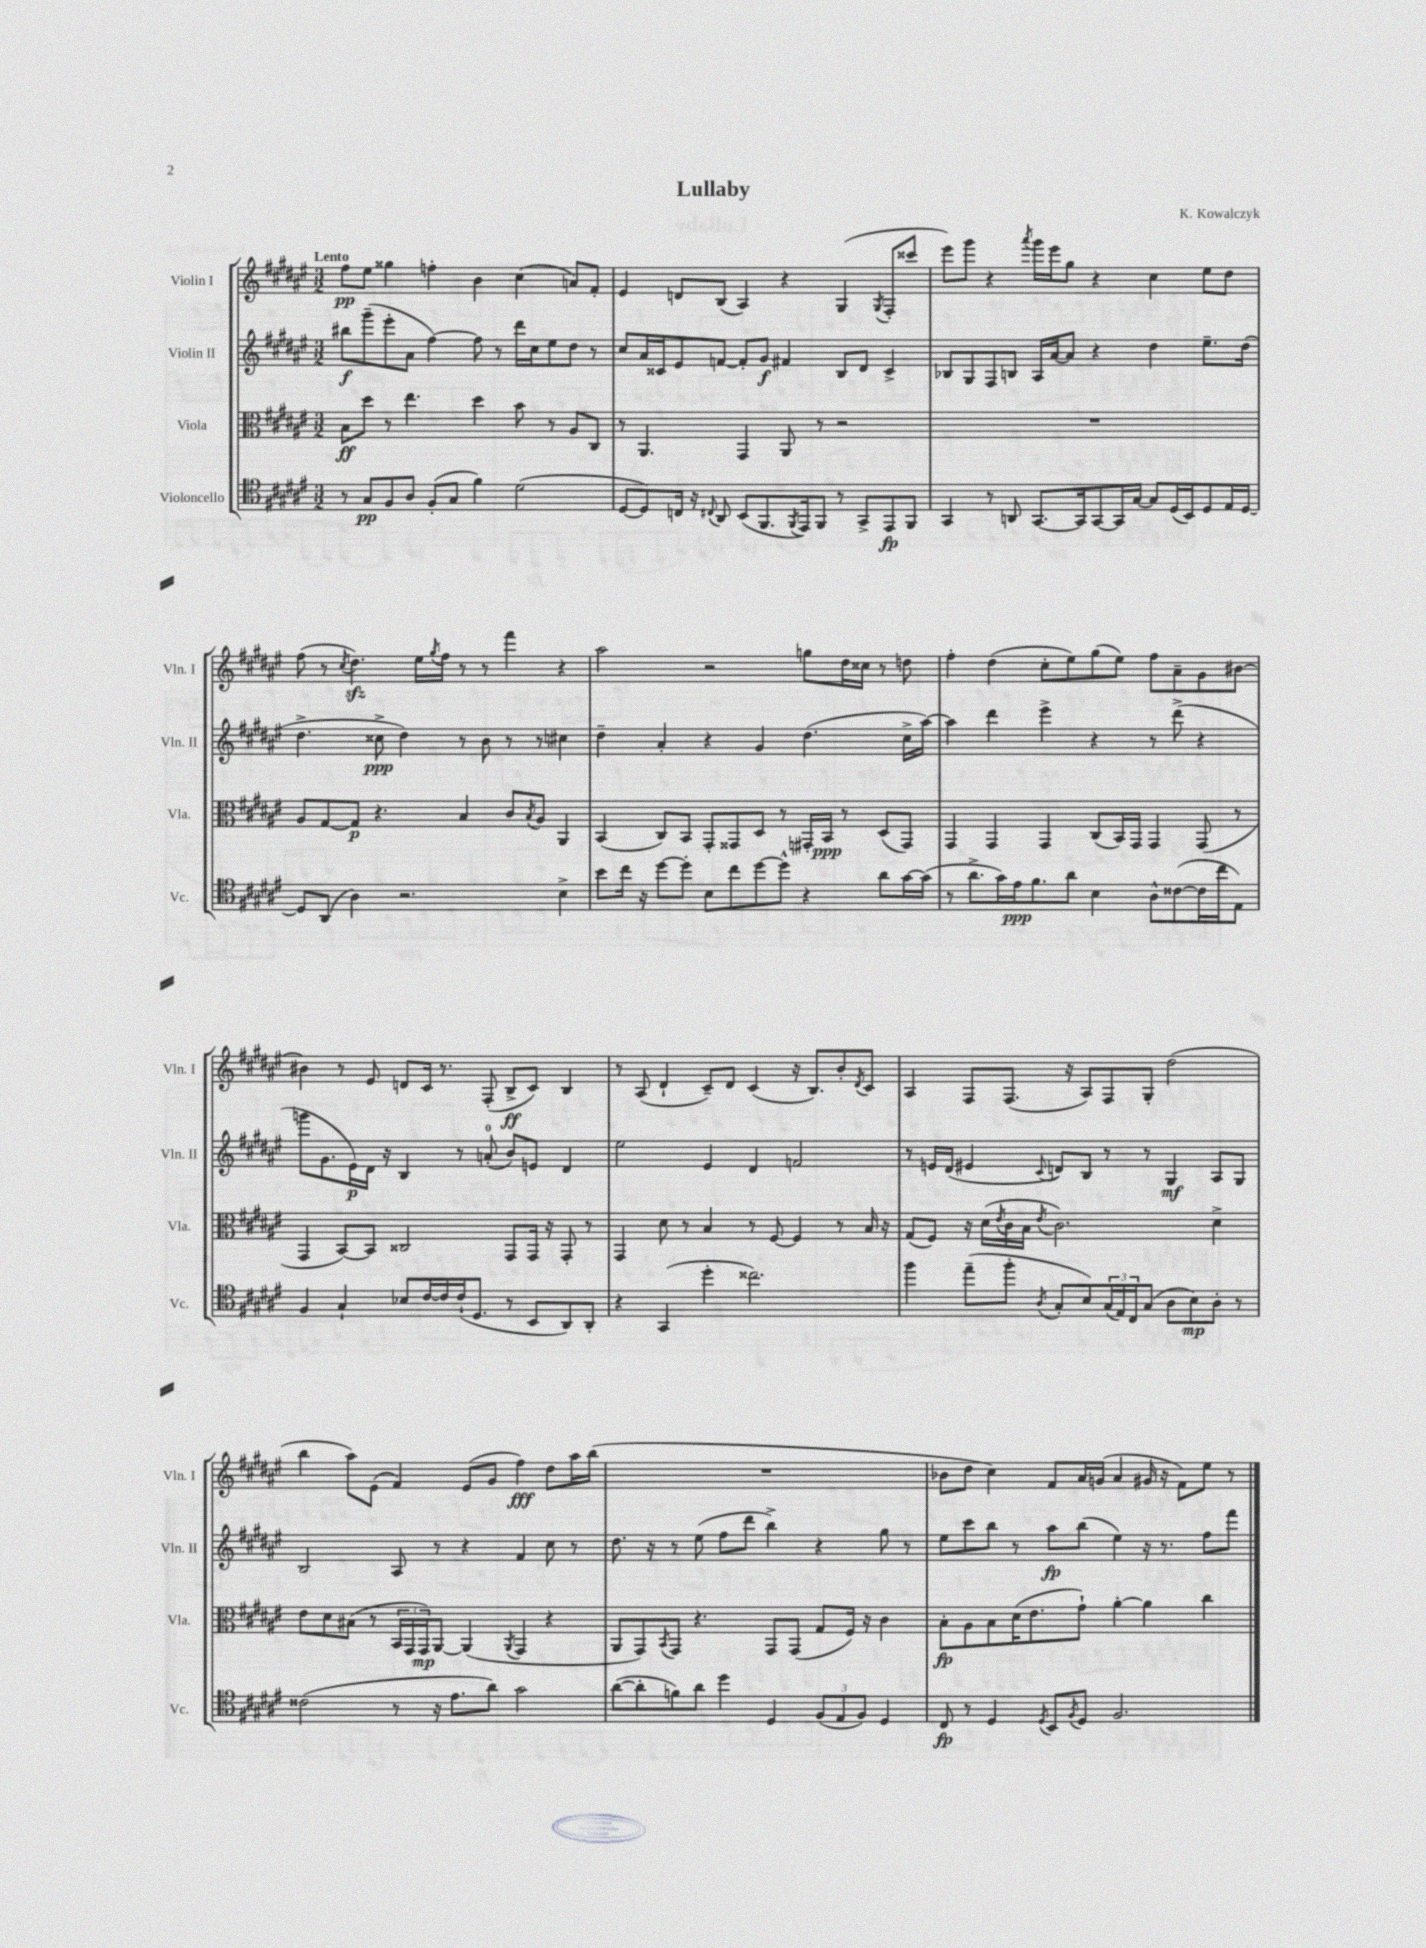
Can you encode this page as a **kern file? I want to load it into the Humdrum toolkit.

**kern	**kern	**kern	**kern
*staff4	*staff3	*staff2	*staff1
*clefC4	*clefC3	*clefG2	*clefG2
*k[f#c#g#d#a#e#]	*k[f#c#g#d#a#e#]	*k[f#c#g#d#a#e#]	*k[f#c#g#d#a#e#]
*M3/2	*M3/2	*M3/2	*M3/2
8r	8B\L	8bb#\L	8ff#\L
8G#/L	8dd#\J	(8ggg#~\	8ee#\J
8F#/	8r	8eee#'\	4gg##\
8A#/J	4.ee#\	8a#\J	.
(8F#'/L	.	[4ff#\)	4ff'\
8G#/J	.	.	.
4f#\)	4dd#\	8ff#\]	4b\
.	.	8r	.
(2d#\	8b\	16ddd#\LL	(4cc#\
.	.	16cc#\J	.
.	8r	8ee#\	.
.	8A#/L	8dd#\J	8a/L)
.	8C#/J	8r	8f#'/J
=	=	=	=
[8D#/L	8r	8cc#/L	4e#/
8D#/])	4.AA#/	16a#/L	.
.	.	16c##/J	.
16C/Jk	.	8e#/	8d/L
16r	.	.	.
8qqC#/	.	.	.
8AA#/	.	[8f/J	(8B/J
(8BB/L	4GG#/	8f'/]L	4A#/)
8.FF#/	.	8g#/J	.
.	8AA#/	4f#/	4r
8qFF#/	.	.	.
16EE#/k)	.	.	.
8FF#/J	8r	.	.
8r	2r	8B/L	(4G#/
8GG#^/L	.	8d#/J	.
.	.	.	8qG#/
8EE#/	.	4c##^/	8F#'/L
8FF#/J	.	.	8ccc##/J
=	=	=	=
4GG#/	1.r	8B-/L	8eee#\L)
.	.	8G#/	8ggg#\J
8r	.	8F#/	4r
8AA/	.	8B/J	.
.	.	.	8qaaa#/
[8.GG#/L	.	16A#/LL	16ggg#\LL
.	.	[16a#/J	16eee#\J
.	.	8a#/]J	8gg#\J
16GG#/]k	.	.	.
[8GG#/	.	4r	4r
16GG#/]L	.	.	.
[16G#/JJ	.	.	.
8G#/]L	.	4dd#\	4cc#\
(16D#/L	.	.	.
16BB/J)	.	.	.
8D#/	.	8.ee#~\L	8ee#\L
16E#/L	.	.	8dd#\J
[16D#/JJ	.	(16dd#\Jk	.
=	=	=	=
8D#/]L	8A#/L	4.dd#^\	(8ff#\
(8AA#/J	[8G#/	.	8r
.	.	.	8qcc#/
4A#\)	8G#/]J	.	4.dd#\)
.	4.r	8cc##^\	.
2.r	.	4dd#\)	.
.	.	.	16ee#\LL
.	.	.	8qgg#/
.	.	.	16ff#\JJ
.	4B/	8r	8r
.	.	8b\	8r
.	8c#/L	8r	4fff#\
.	8qB/	.	.
.	8A#/J	8r	.
4B^\	4AA#/	4cc#\	4r
=	=	=	=
8b\L	(4BB/	4dd#~\	2aa#\
16cc#\Jk	.	.	.
16r	.	.	.
[8dd#\L	8C#/L)	4a#'/	.
8dd#'\]J	8BB/J	.	.
8B\L	8GG#'/L	4r	2r
8cc#\	8GG##/	.	.
[8dd#\	8D#/J	4g#/	.
8dd#^^\]J	8r	.	.
4r	16GG#'/LL	(4.dd#\	8gg\L
.	16BB/JJ	.	.
.	8r	.	16dd#\L
.	.	.	16cc##\JJ
8a#\L	(8D#/L	.	8r
[16g#\L	8GG#/J)	16cc#^\LL	8dd\
(16g#\]JJ	.	[16aa#\JJ)	.
=	=	=	=
8r	4GG#/	4aa#\]	4ff#'\
8.a#^\L	.	.	.
.	4GG#/	4ddd#\	(4dd#\
16g#\L)	.	.	.
16e#\J	.	.	.
8.f#\	.	.	.
.	4GG#/	4eee#^\	8cc#'\L
8a#\J	.	.	8ee#\)
4B\	(8C#/L	4r	(8gg#\
.	16BB/L)	.	8ee#\J)
.	16GG#/JJ	.	.
8A#^^\L	4GG#/	8r	8ff#\L
([8c##\	.	(8ddd#^\	8a#~\
16c##\]L	(8GG#/	4r	8g#\
16cc#\J	.	.	.
8E#\J)	8r	.	[8b#\J
=	=	=	=
4F#/	4GG#/	8ggg\L	4b#\]
.	.	8.g#\	.
4G#`/	[8BB/L)	.	8r
.	.	16e#\L)	.
.	8BB/]J	16d#\JJ	8e#/
.	.	16r	.
8B-/L	2C##/	4B/	8d/L
[16c#/L	.	.	16c#/Jk
16c#/]	.	.	8.r
(16c#`/J	.	8r	.
8.D#/J	.	.	.
.	.	(8a'/	(8F#'/
8r	8GG#/L	8b/L)	8B^/L
8BB/L	16GG#/Jk	8e/J	8c#/J)
.	16r	.	.
8AA#/)	8GG#'/	4d#/	4B/
8AA#'/J	8r	.	.
=	=	=	=
4r	4GG#/	2ee#\	8r
.	.	.	(8A#/
(4GG#/	8d#\	.	4d#`/
.	8r	.	.
4dd#'\	4B/	4e#/	8c#~/L)
.	.	.	8d#/J
2.cc##\)	8r	4d#/	(4c#/
.	[8F#/	.	.
.	4F#/]	2f/	16r
.	.	.	8.B/L)
.	8r	.	8b'/
.	.	.	8qd#/
.	16B/	.	8c#/J
.	16r	.	.
=	=	=	=
4ff#\	(8G#/L	8r	4A#/
.	8F#/J)	16e/LL	.
.	.	(16d#/JJ	.
(8ee#~\L	16r	4e#/	8F#/L
.	(16d#\LL	.	.
.	8qe#/	.	.
8ff#'\J	16c#\	.	(8.F#/J
.	16B\JJ	.	.
8qA#/	8qe#/	8qqc#/	.
8G#'/L	2.c#\)	8d/L)	.
.	.	.	16r
8B/)	.	8B/J	8A#/L)
(24G#/L	.	8r	8F#/
24E#/)	.	.	.
24C#/J	.	.	.
(8G#/J	.	8r	8G#'/J
8A#\L	.	4G#/	(2dd#\
8B\)	.	.	.
8A#'\J	4d#^\	8A#/L	.
8r	.	8G#/J	.
=	=	=	=
(2c##\	8e#\L	2B/	4bb\
.	8d#\	.	.
.	(8B#\J	.	8aa#\L)
.	8r	.	(8e#\J
8r	24BB/LL	8A#/	4f#/)
.	24GG#/	.	.
.	24GG#/J)	.	.
16r	[8AA#/J	8r	.
8.e#\L	.	.	.
.	(4AA#/]	4r	(8e#/L
8a#\J)	.	.	8g#/J
.	8qAA#/	.	.
2g#\	4GG#/	4f#/	4ff#\)
.	4r	8cc#\	8dd#\L
.	.	8r	16aa#\L
.	.	.	(16bb\JJ
=	=	=	=
([8a#\L	8AA#/L	8.dd#\	1.r
8a#'\]	8GG#/)	.	.
.	.	16r	.
.	8qBB/	.	.
8f\)	8GG#/J	8r	.
8a#\J	4.r	(8ee#\	.
4dd#\	.	8ff#\L	.
.	.	8ddd#\J	.
4D#/	8GG#/L	4bb^\)	.
.	(8GG#/J	.	.
(12F#/L	8G#/L	4r	.
12E#/	.	.	.
.	16F#/Jk)	.	.
12F#/J)	.	.	.
.	16r	.	.
4D#/	4c#\	8gg#\	.
.	.	8r	.
=	=	=	=
8C#/	8B'\L	8ee#\L	8b-\L
8r	8A#\	8ccc#\	8dd#\J
4D#/	8B\	8bb\J	4cc#\)
.	(16d#\K	8r	.
.	8.e#\	.	.
8qD#/	.	.	.
8BB/L	.	8aa#\L	8f#/L
8qF#/	.	.	.
8D#/J	8g#`\J)	(8bb\J	16a#/L
.	.	.	(16g/JJ
2.F#/	[4a#'\	4ee#\)	4a#/
.	4a#\]	16r	16g#/
.	.	8.r	16r
.	.	.	8f#\L)
.	4cc#\	8ff#\L	8ee#\J
.	.	8fff#\J	8r
==	==	==	==
*-	*-	*-	*-
